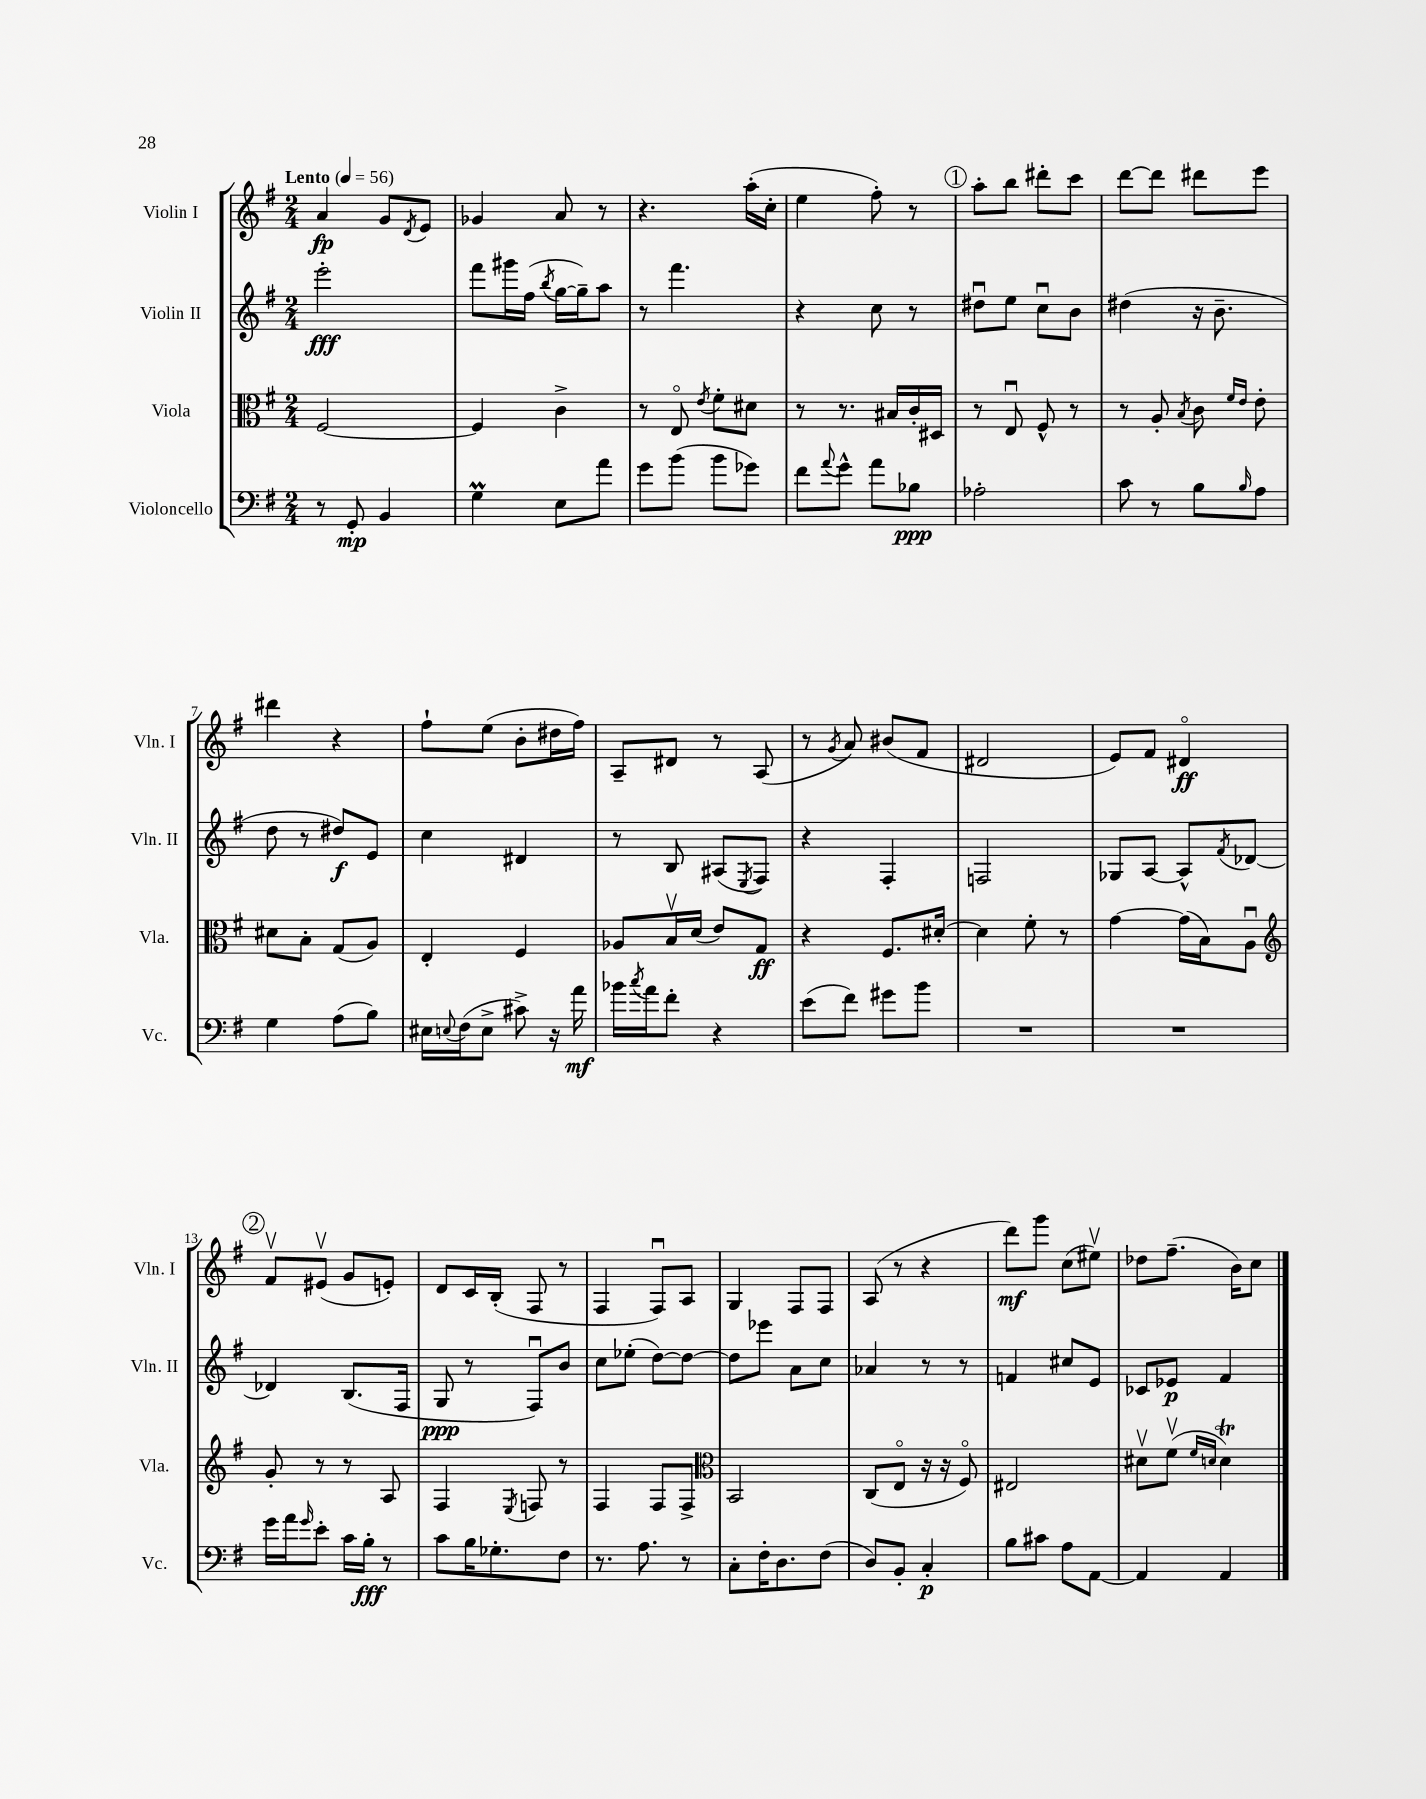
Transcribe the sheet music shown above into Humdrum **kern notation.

**kern	**dynam	**kern	**dynam	**kern	**dynam	**kern	**dynam
*part4	*part4	*part3	*part3	*part2	*part2	*part1	*part1
*staff4	*staff4	*staff3	*staff3	*staff2	*staff2	*staff1	*staff1
*I"Violoncello	*	*I"Viola	*	*I"Violin II	*	*I"Violin I	*
*I'Vc.	*	*I'Vla.	*	*I'Vln. II	*	*I'Vln. I	*
*clefF4	*	*clefC3	*	*clefG2	*	*clefG2	*
*k[f#]	*	*k[f#]	*	*k[f#]	*	*k[f#]	*
*M2/4	*	*M2/4	*	*M2/4	*	*M2/4	*
*MM56	*	*MM56	*	*MM56	*	*MM56	*
=1	=1	=1	=1	=1	=1	=1	=1
!	!	!	!	!	!	!LO:TX:a:B:t=Lento	!
8r	.	[2F#/	.	2eee'\	fff	4a/	fp
8GG'/	mp	.	.	.	.	.	.
4BB/	.	.	.	.	.	8g/L	.
.	.	.	.	.	.	8qd/	.
.	.	.	.	.	.	8e/J	.
=2	=2	=2	=2	=2	=2	=2	=2
4GM\	.	4F#/]	.	8fff#\L	.	4g-X/	.
.	.	.	.	16ggg#X\L	.	.	.
.	.	.	.	(16ff#\JJ	.	.	.
.	.	.	.	8qbb/	.	.	.
8E\L	.	4c^\	.	[16gg\LL	.	8a/	.
.	.	.	.	16gg~\J])	.	.	.
8a\J	.	.	.	8aa\J	.	8r	.
=3	=3	=3	=3	=3	=3	=3	=3
8g\L	.	8r	.	8r	.	4.r	.
(8b\J	.	8E/	.	4.fff#\	.	.	.
.	.	8qe/	.	.	.	.	.
8b\L	.	8f#'\L	.	.	.	.	.
8g-X\J)	.	8d#X\J	.	.	.	(16aa'\LL	.
.	.	.	.	.	.	16cc'\JJ	.
=4	=4	=4	=4	=4	=4	=4	=4
8f#\L	.	8r	.	4r	.	4ee\	.
8qqa/	.	.	.	.	.	.	.
8g^^\J	.	8.r	.	.	.	.	.
8a\L	.	.	.	8cc\	.	8ff#'\)	.
.	.	16B#X/LL	.	.	.	.	.
8B-X\J	ppp	16c'/	.	8r	.	8r	.
.	.	16D#X/JJ	.	.	.	.	.
!!LO:REH:place=s1:t=1
=5	=5	=5	=5	=5	=5	=5	=5
2A-X'\	.	8r	.	8dd#Xu\L	.	8aa'\L	.
.	.	8Eu/	.	8ee\J	.	8bb\J	.
.	.	8F#^^/	.	8ccu\L	.	8ddd#X'\L	.
.	.	8r	.	8b\J	.	8ccc\J	.
=6	=6	=6	=6	=6	=6	=6	=6
8c\	.	8r	.	(4dd#X\	.	[8ddd\L	.
8r	.	8A'/	.	.	.	8ddd\J]	.
.	.	8qB/	.	.	.	.	.
8B\L	.	8c\	.	16r	.	8ddd#X\L	.
.	.	.	.	8.b~\	.	.	.
.	.	16qqf#/LL	.	.	.	.	.
16qqB/	.	16qqe/JJ	.	.	.	.	.
8A\J	.	8e'\	.	.	.	8eee\J	.
!!LO:LB:g=z
=7	=7	=7	=7	=7	=7	=7	=7
4G\	.	8d#X\L	.	8dd\	.	4ddd#X\	.
.	.	8B'\J	.	8r	.	.	.
(8A\L	.	(8G/L	.	8dd#X/L)	f	4r	.
8B\J)	.	8A/J)	.	8e/J	.	.	.
=8	=8	=8	=8	=8	=8	=8	=8
16E#X\LL	.	4E'/	.	4cc\	.	8ff#`\L	.
8qqEn/	.	.	.	.	.	.	.
(16F#\J	.	.	.	.	.	.	.
8E^\J	.	.	.	.	.	(8ee\J	.
8c#X^\)	.	4F#/	.	4d#X/	.	8b'\L	.
16r	.	.	.	.	.	16dd#X\L	.
16a\	mf	.	.	.	.	16ff#\JJ)	.
=9	=9	=9	=9	=9	=9	=9	=9
16b-X\LL	.	8A-X/L	.	8r	.	8A~/L	.
8qcc/	.	.	.	.	.	.	.
16a\J	.	.	.	.	.	.	.
8f#'\J	.	16Bv/L	.	8B/	.	8d#X/J	.
.	.	(16d/JJ	.	.	.	.	.
4r	.	8e/L)	.	(8A#X/L	.	8r	.
.	.	.	.	8qE/	.	.	.
.	.	8G/J	ff	8F#/J)	.	(8A/	.
=10	=10	=10	=10	=10	=10	=10	=10
(8e\L	.	4r	.	4r	.	8r	.
.	.	.	.	.	.	8qg/	.
8f#\J)	.	.	.	.	.	8a/)	.
8g#X\L	.	8.F#/L	.	4F#'/	.	(8b#X/L	.
8b\J	.	.	.	.	.	8f#/J	.
.	.	[16d#X'/Jk	.	.	.	.	.
=11	=11	=11	=11	=11	=11	=11	=11
2r	.	4d#\]	.	2Fn/	.	2d#X/	.
.	.	8f#'\	.	.	.	.	.
.	.	8r	.	.	.	.	.
=12	=12	=12	=12	=12	=12	=12	=12
2r	.	[4g\	.	8G-X/L	.	8e/L)	.
.	.	.	.	[8A/J	.	8f#/J	.
.	.	(16g\LL]	.	8A^^/L]	.	4d#X/	ff
.	.	16B\J)	.	.	.	.	.
.	.	.	.	8qf#/	.	.	.
.	.	8Au\J	.	[8d-X/J	.	.	.
!!LO:LB:g=z
!!LO:REH:place=s1:t=2
=13	=13	=13	=13	=13	=13	=13	=13
*	*	*clefG2	*	*	*	*	*
16g\LL	.	8g'/	.	4d-X/]	.	8f#v/L	.
16a\J	.	.	.	.	.	.	.
16qqg/	.	.	.	.	.	.	.
8e'\J	.	8r	.	.	.	(8e#Xv/J	.
16c\LL	.	8r	.	(8.B/L	.	8g/L	.
16B'\JJ	fff	.	.	.	.	.	.
8r	.	8A/	.	.	.	8en'/J)	.
.	.	.	.	16F#/Jk	.	.	.
=14	=14	=14	=14	=14	=14	=14	=14
8c\L	.	4F#/	.	8G/	ppp	8d/L	.
16B\K	.	.	.	8r	.	16c/L	.
8.G-X'\	.	.	.	.	.	(16B'/JJ	.
.	.	8qE/	.	.	.	.	.
.	.	8Fn/	.	8F#u/L)	.	8F#/	.
8F#\J	.	8r	.	8b/J	.	8r	.
=15	=15	=15	=15	=15	=15	=15	=15
8.r	.	4F#/	.	8cc\L	.	4F#/	.
.	.	.	.	(8ee-X'\J	.	.	.
8.A\	.	.	.	.	.	.	.
.	.	8F#/L	.	[8dd\L)	.	8F#u/L)	.
8r	.	8F#^/J	.	8dd\J_	.	8A/J	.
=16	=16	=16	=16	=16	=16	=16	=16
*	*	*clefC3	*	*	*	*	*
8C'\L	.	2BB/	.	8dd\L]	.	4G/	.
16F#'\K	.	.	.	8eee-X\J	.	.	.
8.D\	.	.	.	.	.	.	.
.	.	.	.	8a\L	.	8F#/L	.
(8F#\J	.	.	.	8cc\J	.	8F#/J	.
=17	=17	=17	=17	=17	=17	=17	=17
8D/L)	.	(8C/L	.	4a-X/	.	(8A/	.
8BB'/J	.	8E/J	.	.	.	8r	.
4C'/	p	16r	.	8r	.	4r	.
.	.	16r	.	.	.	.	.
.	.	8F#/)	.	8r	.	.	.
=18	=18	=18	=18	=18	=18	=18	=18
8B\L	.	2E#X/	.	4fn/	.	8ddd\L)	mf
8c#X\J	.	.	.	.	.	8ggg\J	.
8A\L	.	.	.	8cc#X/L	.	(8cc\L	.
[8AA\J	.	.	.	8e/J	.	8ee#Xv\J)	.
=19	=19	=19	=19	=19	=19	=19	=19
4AA/]	.	8d#Xv\L	.	8c-X/L	.	8dd-X\L	.
.	.	(8f#v\J	.	8e-X/J	p	(8.ff#~\J	.
.	.	16qqf#/LL	.	.	.	.	.
.	.	16qqdn/JJ	.	.	.	.	.
4AA/	.	4dT\)	.	4f#/	.	.	.
.	.	.	.	.	.	16b\KL)	.
.	.	.	.	.	.	8cc\J	.
==	==	==	==	==	==	==	==
*-	*-	*-	*-	*-	*-	*-	*-
